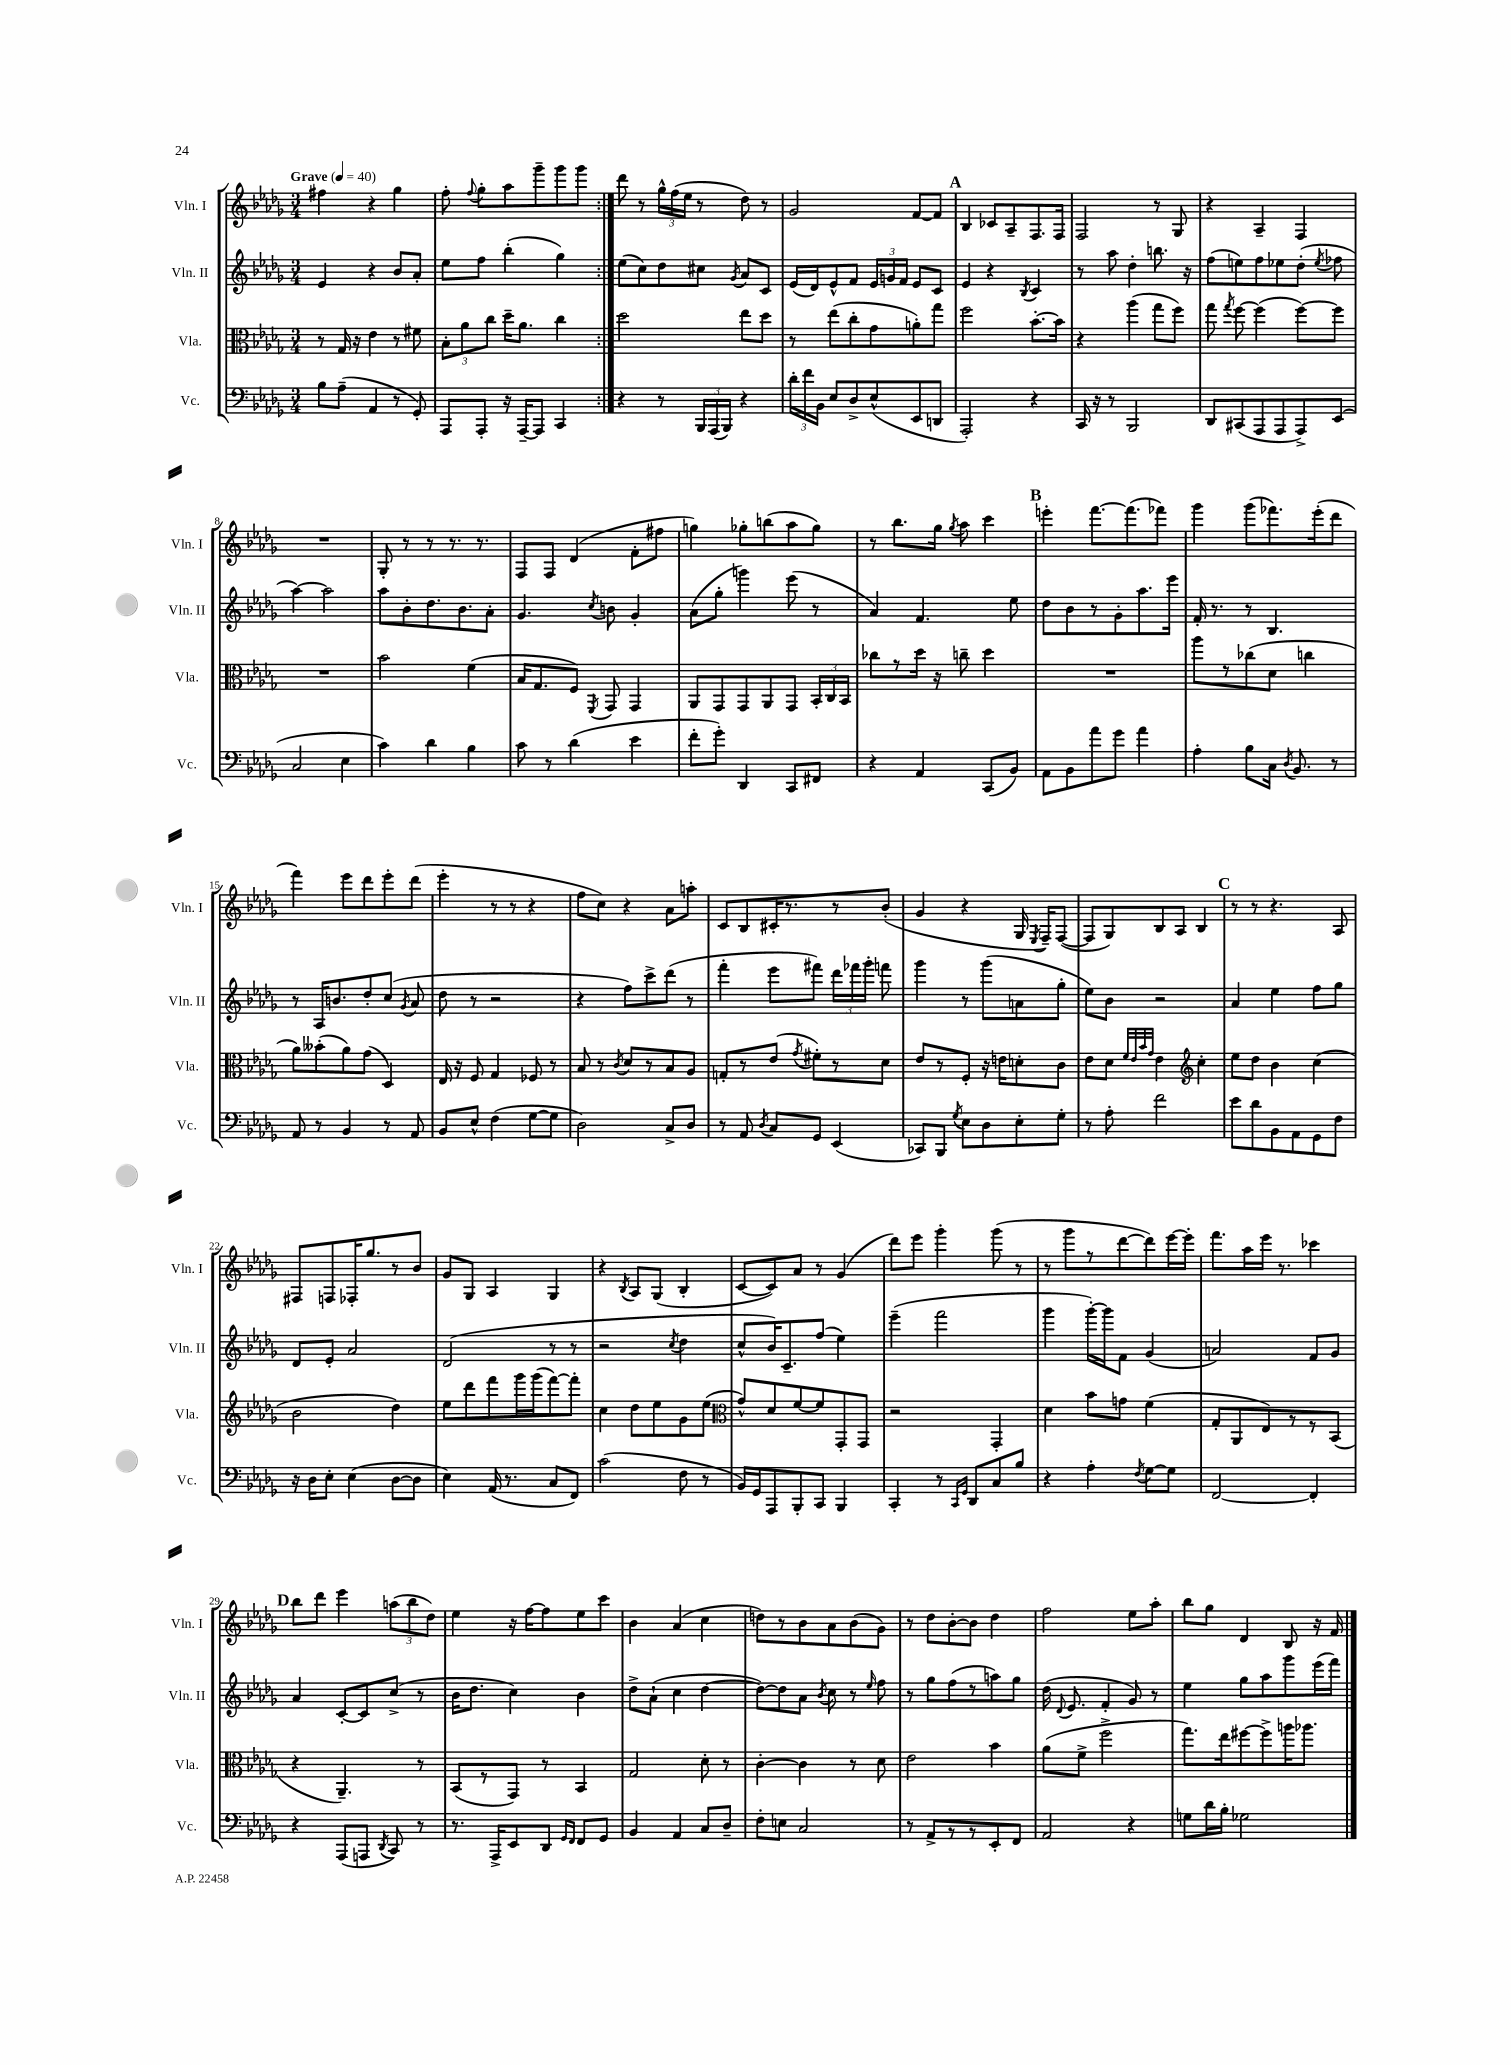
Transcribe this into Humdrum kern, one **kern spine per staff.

**kern	**kern	**kern	**kern
*staff4	*staff3	*staff2	*staff1
*clefF4	*clefC3	*clefG2	*clefG2
*k[b-e-a-d-g-]	*k[b-e-a-d-g-]	*k[b-e-a-d-g-]	*k[b-e-a-d-g-]
*M3/4	*M3/4	*M3/4	*M3/4
*MM40	*MM40	*MM40	*MM40
8B-\L	8r	4e-/	4ff#\
(8A-~\J	16G-/	.	.
.	16r	.	.
4AA-/	4e-\	4r	4r
8r	8r	8b-/L	4gg-\
8GG-'/)	8f#\	8a-'/J	.
=	=	=	=
8AAA-/L	12B-'\L	8ee-\L	8ff'\
.	12a-\	.	.
.	.	.	8qqff/
8AAA-'/J	.	8ff\J	8gg-'\L
.	12cc\J	.	.
16r	16dd-~\LK	(4bb-'\	8aa-\
[16AAA-~/LK	8.a-\J	.	.
8AAA-/]J	.	.	8ggg-~\
4CC/	4cc\	4gg-\)	8ggg-\
.	.	.	8ggg-\J
=:|!	=:|!	=:|!	=:|!
4r	2dd-\	(8ee-\L	8ddd-\
.	.	8cc\)	8r
8r	.	8dd-\	24gg-^^\LL
.	.	.	(24ff\
.	.	.	24ee-\JJ
24BBB-/LL	.	8cc#\J	8r
(24AAA-/	.	.	.
24BBB-/JJ)	.	.	.
.	.	8qg-/	.
4r	8ee-\L	8a-/L	8dd-\)
.	8dd-\J	8c/J	8r
=	=	=	=
24d-'\LL	8r	(16e-/LL	2g-/
24f\	.	.	.
.	.	16d-/J)	.
24BB-\JJ	.	.	.
8E-/L	(8ee-\L	8e-^^/	.
8D-^/	8cc'\	8f/J	.
(8E-^^/	8g-\	24e-/LL	.
.	.	24g/	.
.	.	24f/JJ	.
8EE-/	8a'\)	8e-/L	[8f/L
8DD/J	8gg-\J	8c/J	8f/]J
=	=	=	=
2AAA-'/)	2ff\	4e-/	4B-/
.	.	4r	8c-/L
.	.	.	8A-~/
.	.	8qB-/	.
4r	[8.b-'\L	4c/	8.F/
.	16b-\]Jk	.	16F/Jk
=	=	=	=
16CC/	4r	8r	2F/
16r	.	.	.
8r	.	8aa-\	.
2BBB-/	(4aa-\	4dd-'\	.
.	8gg-\L	8.bb\	8r
.	8ff\J)	.	8G-/
.	.	16r	.
=	=	=	=
8DD-/L	8gg-\	(8ff\L	4r
.	8qgg-/	.	.
(8CC#/	[8ff\	8ee\)	.
8AAA-/	(4ff\]	8ff\	4A-~/
8AAA-/	.	8ee-\	.
8AAA-^/)	[8ff\L)	(8dd-'\J	4F/
.	.	8qee-/	.
(8EE-/J	8ff\]J	8ff-\	.
=	=	=	=
2C/	2.r	[4aa-\)	2.r
.	.	2aa-\]	.
4E-\	.	.	.
=	=	=	=
4c\)	2b-\	8aa-\L	8G-'/
.	.	8b-'\	8r
4d-\	.	8.dd-\	8r
.	.	.	8.r
.	.	8.b-\	.
4B-\	(4f\	.	.
.	.	.	8.r
.	.	8a-'\J	.
=	=	=	=
8c\	16B-/LK	4.g-/	8F/L
.	8.G-/	.	.
8r	.	.	8F/J
(4d-\	8F/J)	.	(4d-/
.	8qFF/	8qcc/	.
.	8GG-/	8b\	.
4e-\	4GG-/	4g-'/	8f'\L
.	.	.	8ff#\J
=	=	=	=
8f'\L	8AA-/L	(8a-\L	4gg\)
8g-'\J)	8GG-/	8gg-'\J	.
4DD-/	8GG-/	4ggg\)	8gg-'\L
.	8AA-/	.	(8bb\
8CC/L	8GG-/J	(8eee-\	8aa-\
8FF#/J	24BB-'/LL	8r	8gg-\J)
.	24C/	.	.
.	24BB-/JJ	.	.
=	=	=	=
4r	8cc-\L	4a-/)	8r
.	8r	.	8.bb-\L
4AA-/	16dd-\Jk	4.f/	.
.	16r	.	16gg-\Jk
.	.	.	8qgg-/
.	8cc~\	.	8aa-\
(8CC/L	4dd-\	.	4ccc\
8BB-/J)	.	8ee-\	.
=	=	=	=
8AA-\L	2.r	8dd-\L	4eee'\
8BB-\	.	8b-\	.
8a-\	.	8r	[8.fff\L
8g-\J	.	8g-'\	.
.	.	.	(8.fff\]
4a-\	.	8.aa-\	.
.	.	.	8fff-\J)
.	.	16eee-\Jk	.
=	=	=	=
4A-'\	8aa-\L	16f'/	4ggg-\
.	.	8.r	.
.	8r	.	.
8B-\L	(8cc-\	8r	(8ggg-\L
16C\Jk	8d-\J	4.B-/	8.fff-\)
8qD-/	.	.	.
8.BB-/	.	.	.
.	4cc\	.	.
.	.	.	(16eee-'\k
8r	.	.	8ddd-\J
=	=	=	=
8AA-/	8a-\L)	8r	4fff\)
8r	(8b--'\	16A-/LK	.
.	.	8.b/	.
4BB-/	8a-\)	.	8eee-\L
.	(8g-\J	8dd-'/	8ddd-\
8r	4D-/)	(8cc/J	8eee-'\
.	.	8qg-/	.
8AA-/	.	8a-/	(8ddd-\J
=	=	=	=
8BB-/L	16E-/	8dd-\	4eee-'\
.	16r	.	.
8E-^^/J	8F/	8r	.
(4F\	4G-/	2r	8r
.	.	.	8r
[8G-\L	8F-/	.	4r
8G-\]J	8r	.	.
=	=	=	=
2D-\)	8B-/	4r	8ff\L
.	8r	.	8cc\J)
.	8qc/	.	.
.	8d-/L	8ff\L)	4r
.	8r	8ccc^\	.
8C^/L	8B-/	(8ddd-\J	8a-\L
8D-/J	8A-/J	8r	8aa'\J
=	=	=	=
8r	8G'/L	4fff'\	8c/L
8AA-/	8r	.	8B-/
8qD-/	.	.	.
8C/L	(8e-/J	8eee-\L	16c#'/K
.	.	.	8.r
.	8qg-/	.	.
8GG-/J	8f#'\L)	8fff#\J)	.
(4EE-/	8r	24ddd-\LL	8r
.	.	24fff-\	.
.	.	24ggg-'\JJ	.
.	8d-\J	8fff\	(8b-'/J
=	=	=	=
8CC-/L)	8e-/L	4ggg-\	4g-/
8BBB-/J	8r	.	.
8qG-/	.	.	.
8E-\L	8F'/J	8r	4r
8D-\	16r	(8ggg-\L	.
.	16e\LK	.	.
8E-'\	8d'\	8a\	16G-/
.	.	.	8qE-/
.	.	.	16F~/LK)
8G-'\J	8c\J	8gg-'\J	([8F/J
=	=	=	=
8r	8e-\L	8ee-\L)	8F/]L
8A-'\	8d-\J	8b-\J	8G-/)
.	32qqf/LLL	.	.
.	32qqe-/	.	.
.	32qqb-/	.	.
.	32qqg-/JJJ	.	.
2f\	4e-\	2r	8B-/
.	.	.	8A-/J
*	*clefG2	*	*
.	4cc'\	.	4B-/
=	=	=	=
8e-\L	8ee-\L	4a-/	8r
8d-\	8dd-\J	.	8r
8BB-\	4b-\	4ee-\	4.r
8AA-\	.	.	.
8GG-\	(4cc\	8ff\L	.
8F\J	.	8gg-\J	8A-/
=	=	=	=
16r	2b-\	8d-/L	8F#/L
16D-\LK	.	.	.
8E-'\J	.	8e-'/J	8F/
(4E-\	.	2a-/	16F-'/K
.	.	.	8.gg-/
[8D-\L	4dd-\)	.	8r
8D-\]J	.	.	8b-/J
=	=	=	=
4E-\)	8ee-\L	(2d-/	8g-/L
.	8ddd-\	.	8G-/J
(16AA-/	8fff\	.	4A-/
8.r	.	.	.
.	16ggg-\L	.	.
.	(16ggg-\J	.	.
8C/L	[8fff\)	8r	4G-/
8FF/J)	8fff'\]J	8r	.
=	=	=	=
(2c\	4cc\	2r	4r
.	.	.	8qB-/
.	8dd-\L	.	8A-/L
.	8ee-\	.	(8G-/J
.	.	8qcc/	.
8F\	8g-\	4dd-\	4B-'/
8r	(8ee-\J	.	.
=	=	=	=
*	*clefC3	*	*
16BB-/LL)	8g-^^/L)	8cc^^/L	[8c/L
16GG-/J	.	.	.
8AAA-/	8d-/	16b-/K)	8c/])
.	.	8.c~/	.
8BBB-'/	[8f/	.	8a-/J
8CC/J	8f/]	(8ff/J	8r
4BBB-/	8GG-'/	4ee-\)	(4g-/
.	8GG-/J	.	.
=	=	=	=
4CC'/	2r	(4eee-~\	8ddd-\L)
.	.	.	8eee-\J
8r	.	2fff\	4ggg-'\
16qqCC/LL	.	.	.
16qqGG-/JJ	.	.	.
8DD-/L	.	.	.
8C/	4GG-'/	.	(8ggg-\
8B-/J	.	.	8r
=	=	=	=
4r	4d-\	4ggg-\	8r
.	.	.	8ggg-\L
4A-'\	8b-\L	[16ggg-'\LL)	8r
.	.	16ggg-\]J	.
.	8g\J	8f\J	[8ddd-\
8qF/	.	.	.
[8G-\L	(4f\	(4g-/	8ddd-\])
8G-\]J	.	.	[16eee-\L
.	.	.	16eee-'\]JJ
=	=	=	=
[2FF/	8G-'/L	2a/)	8.fff\L
.	8AA-/	.	.
.	.	.	16aa-\L
.	8E-/)	.	16eee-\JJ
.	.	.	8.r
.	8r	.	.
4FF'/]	8r	8f/L	4ccc-\
.	(8BB-/J	8g-/J	.
=	=	=	=
4r	4r	4a-/	8bb-\L
.	.	.	8ddd-\J
(8AAA-/L	4.AA-~/)	[8c'/L	4eee-\
8AAA/J	.	8c/]	.
8qDD-/	.	.	.
8CC/)	.	(8cc^/J	(12aa\L
.	.	.	12bb-\
8r	8r	8r	.
.	.	.	12dd-\J)
=	=	=	=
8.r	(8BB-/L	16b-\LK	4ee-\
.	.	8.dd-\J	.
.	8r	.	.
16AAA-^/LK	.	.	.
8EE-/	8GG-/J)	4cc\)	16r
.	.	.	[16ff\LK
8DD-/J	8r	.	8ff\]
16qqGG-/LL	.	.	.
16qqFF/JJ	.	.	.
8FF/L	4BB-/	4b-\	8ee-\
8GG-/J	.	.	8ccc\J
=	=	=	=
4BB-/	2G-/	8dd-^\L	4b-\
.	.	(8a-`\J	.
4AA-/	.	4cc\	(4a-/
8C/L	8d-'\	[4dd-\	4cc\
8D-~/J	8r	.	.
=	=	=	=
8F'\L	[4c'\	8dd-\_L)	8dd\L)
8E\J	.	8dd-\]	8r
2C/	4c\]	8a-\J	8b-\
.	.	8qb-/	.
.	.	8cc\	8a-\
.	8r	8r	(8b-\
.	.	16qqee-/	.
.	8d-\	8ff\	8g-\J)
=	=	=	=
8r	2e-\	8r	8r
8AA-^/L	.	8gg-\L	8dd-\L
8r	.	(8ff\	[8b-'\
8r	.	8r	8b-\]J
8EE-'/	4b-\	8aa\)	4dd-\
8FF/J	.	8gg-\J	.
=	=	=	=
2AA-/	(8a-\L	(16dd-\	2ff\
.	.	8qqd-/	.
.	.	8.e-/	.
.	8f^\J	.	.
.	2ff^\	4f'/	.
4r	.	8g-/)	8ee-\L
.	.	8r	8aa-'\J
=	=	=	=
8G\L	8.gg-\L)	4ee-\	8bb-\L
16d-\L	.	.	8gg-\J
16B-'\JJ	16ee-\k	.	.
2G-\	[8ff#\	8gg-\L	4d-/
.	8ff#^\]	8aa-\	.
.	16aa\K	8ggg-\	8B-/
.	8.aa-\J	.	.
.	.	(16eee-\L	16r
.	.	16fff\JJ)	16f/
==	==	==	==
*-	*-	*-	*-
